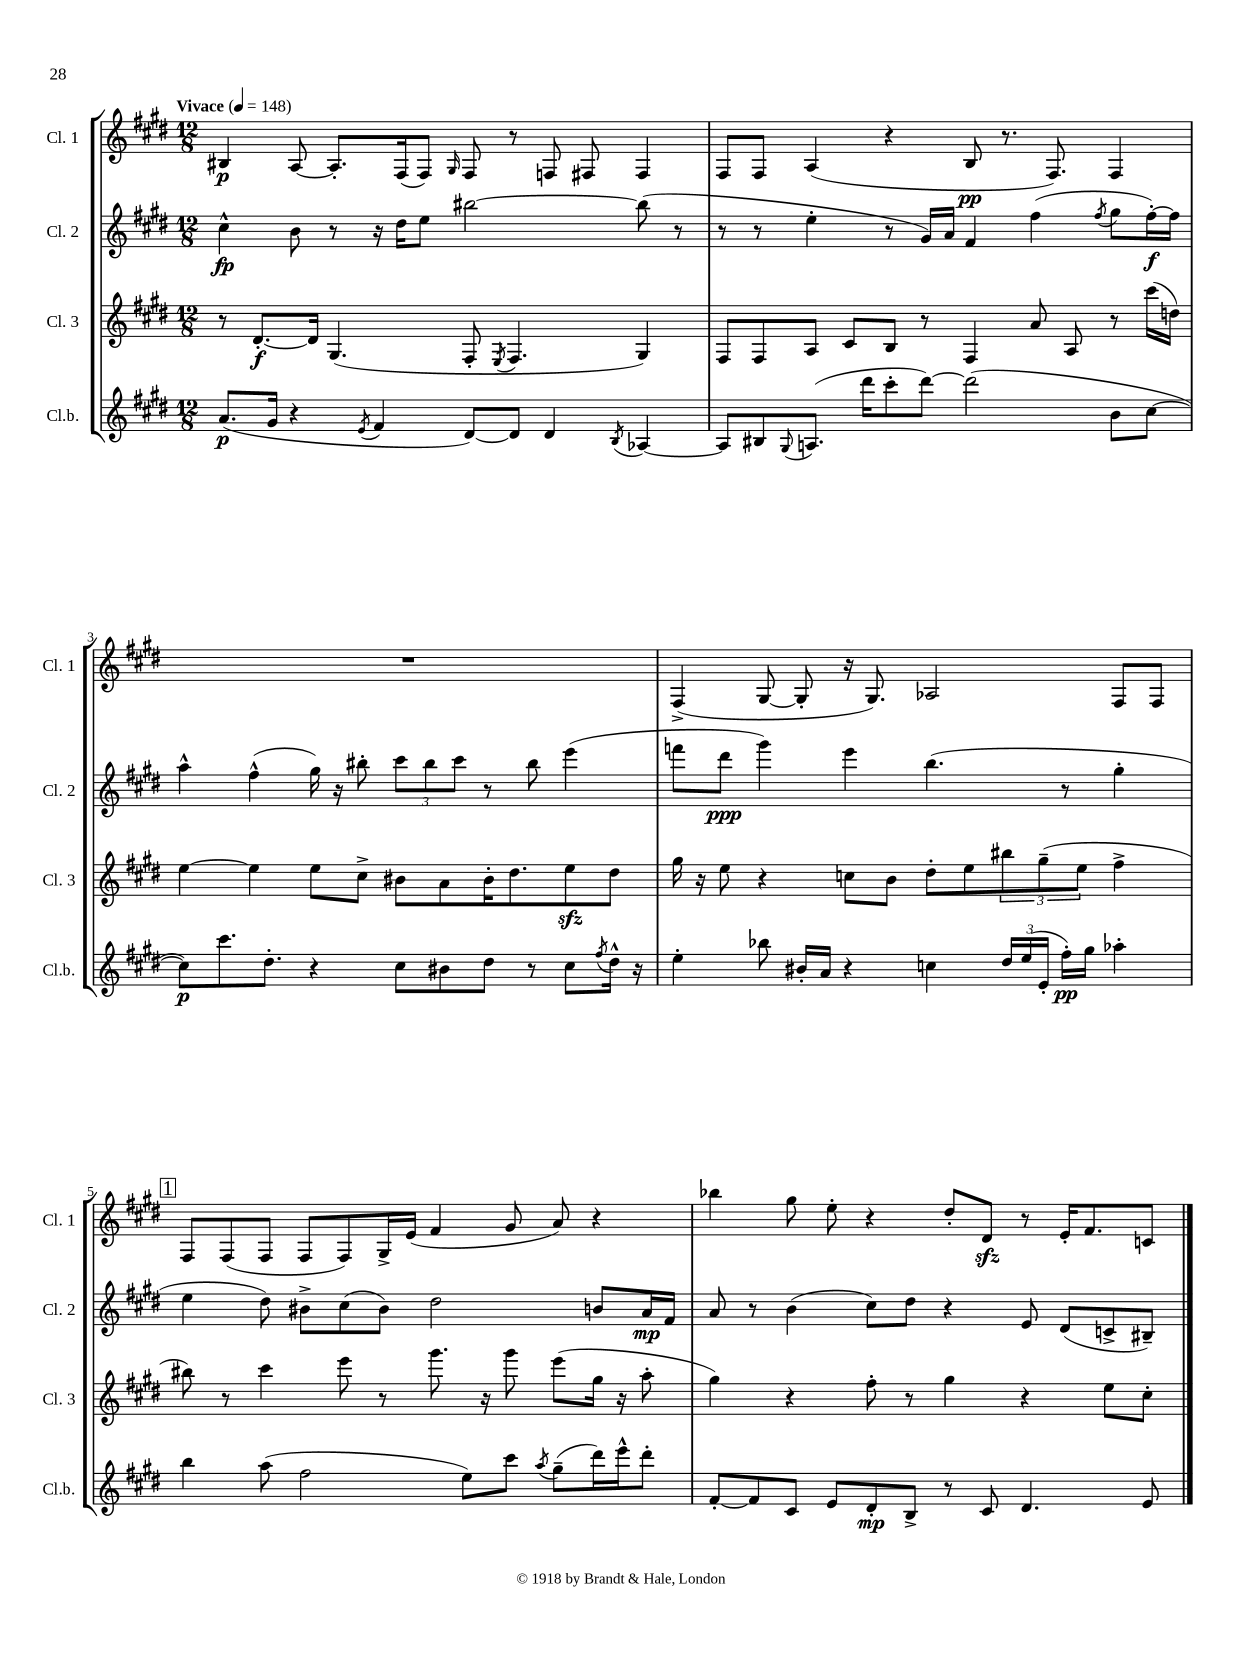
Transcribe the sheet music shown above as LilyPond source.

<<
\new StaffGroup <<
\new Staff = "s0" \with { instrumentName = "Cl. 1" shortInstrumentName = "Cl. 1" } {
    \clef treble \key e \major \numericTimeSignature \time 12/8 \tempo "Vivace" 4 = 148
    bis4\p a8~ a8.-. fis16( fis8) \grace { gis16 } fis8 r8 f8 fis8 fis4 |
    fis8 fis8 a4( r4 b8\pp r8. fis8.) fis4 |
    R1. |
    fis4->( gis8~ gis8-. r16 gis8.) aes2 fis8 fis8 |
    \mark \markup { \box "1" } fis8 fis8( fis8 fis8 fis8) gis16-> e'16( fis'4 gis'8 a'8) r4 |
    bes''4 gis''8 e''8-. r4 dis''8-. dis'8\sfz r8 e'16-. fis'8. c'8 \bar "|." |
}
\new Staff = "s1" \with { instrumentName = "Cl. 2" shortInstrumentName = "Cl. 2" } {
    \clef treble \key e \major \numericTimeSignature \time 12/8
    cis''4-^\fp b'8 r8 r16 dis''16 e''8 bis''2~ bis''8( r8 |
    r8 r8 e''4-. r8 gis'16) a'16 fis'4 fis''4( \acciaccatura { fis''8 } gis''8 fis''16~-.\f) fis''16 |
    a''4-^ fis''4-^( gis''16) r16 bis''8-. \tuplet 3/2 { cis'''8 bis''8 cis'''8 } r8 bis''8 e'''4( |
    f'''8 dis'''8\ppp gis'''4) e'''4 b''4.( r8 gis''4-. |
    \mark \markup { \box "1" } e''4 dis''8) bis'8-> cis''8( bis'8) dis''2 b'8 a'16\mp fis'16 |
    a'8 r8 b'4( cis''8) dis''8 r4 e'8 dis'8( c'8-> bis8--) \bar "|." |
}
\new Staff = "s2" \with { instrumentName = "Cl. 3" shortInstrumentName = "Cl. 3" } {
    \clef treble \key e \major \numericTimeSignature \time 12/8
    r8 dis'8.~-.\f dis'16 gis4.( fis8-. \acciaccatura { e8 } fis4. gis4) |
    fis8 fis8 a8 cis'8 b8 r8 fis4 a'8 a8 r8 cis'''16( d''16) |
    e''4~ e''4 e''8 cis''8-> bis'8 a'8 bis'16-. dis''8. e''8\sfz dis''8 |
    gis''16 r16 e''8 r4 c''8 b'8 dis''8-. e''8 \tuplet 3/2 { bis''8 gis''8--( e''8 } fis''4-> |
    \mark \markup { \box "1" } bis''8) r8 cis'''4 e'''8 r8 gis'''8. r16 gis'''8 e'''8( gis''16 r16 a''8-. |
    gis''4) r4 fis''8-. r8 gis''4 r4 e''8 cis''8-. \bar "|." |
}
\new Staff = "s3" \with { instrumentName = "Cl.b." shortInstrumentName = "Cl.b." } {
    \clef treble \key e \major \numericTimeSignature \time 12/8
    a'8.\p( gis'16 r4 \acciaccatura { e'8 } fis'4 dis'8~) dis'8 dis'4 \acciaccatura { b8 } aes4~ |
    aes8 bis8 \appoggiatura { gis8 } a8.( dis'''16 cis'''8-. dis'''8~) dis'''2( b'8 cis''8~ |
    cis''8\p) cis'''8. dis''8.-. r4 cis''8 bis'8 dis''8 r8 cis''8 \acciaccatura { fis''8 } dis''16-^ r16 |
    e''4-. bes''8 bis'16-. a'16 r4 c''4 \tuplet 3/2 { dis''16 e''16( e'16-. } fis''16-.\pp) gis''16 aes''4-. |
    \mark \markup { \box "1" } b''4 a''8( fis''2 e''8) cis'''8 \acciaccatura { a''8 } gis''8--( dis'''16) e'''16-^ dis'''8-. |
    fis'8~-. fis'8 cis'8 e'8 dis'8-.\mp b8-> r8 cis'8 dis'4. e'8 \bar "|." |
}
>>
>>
